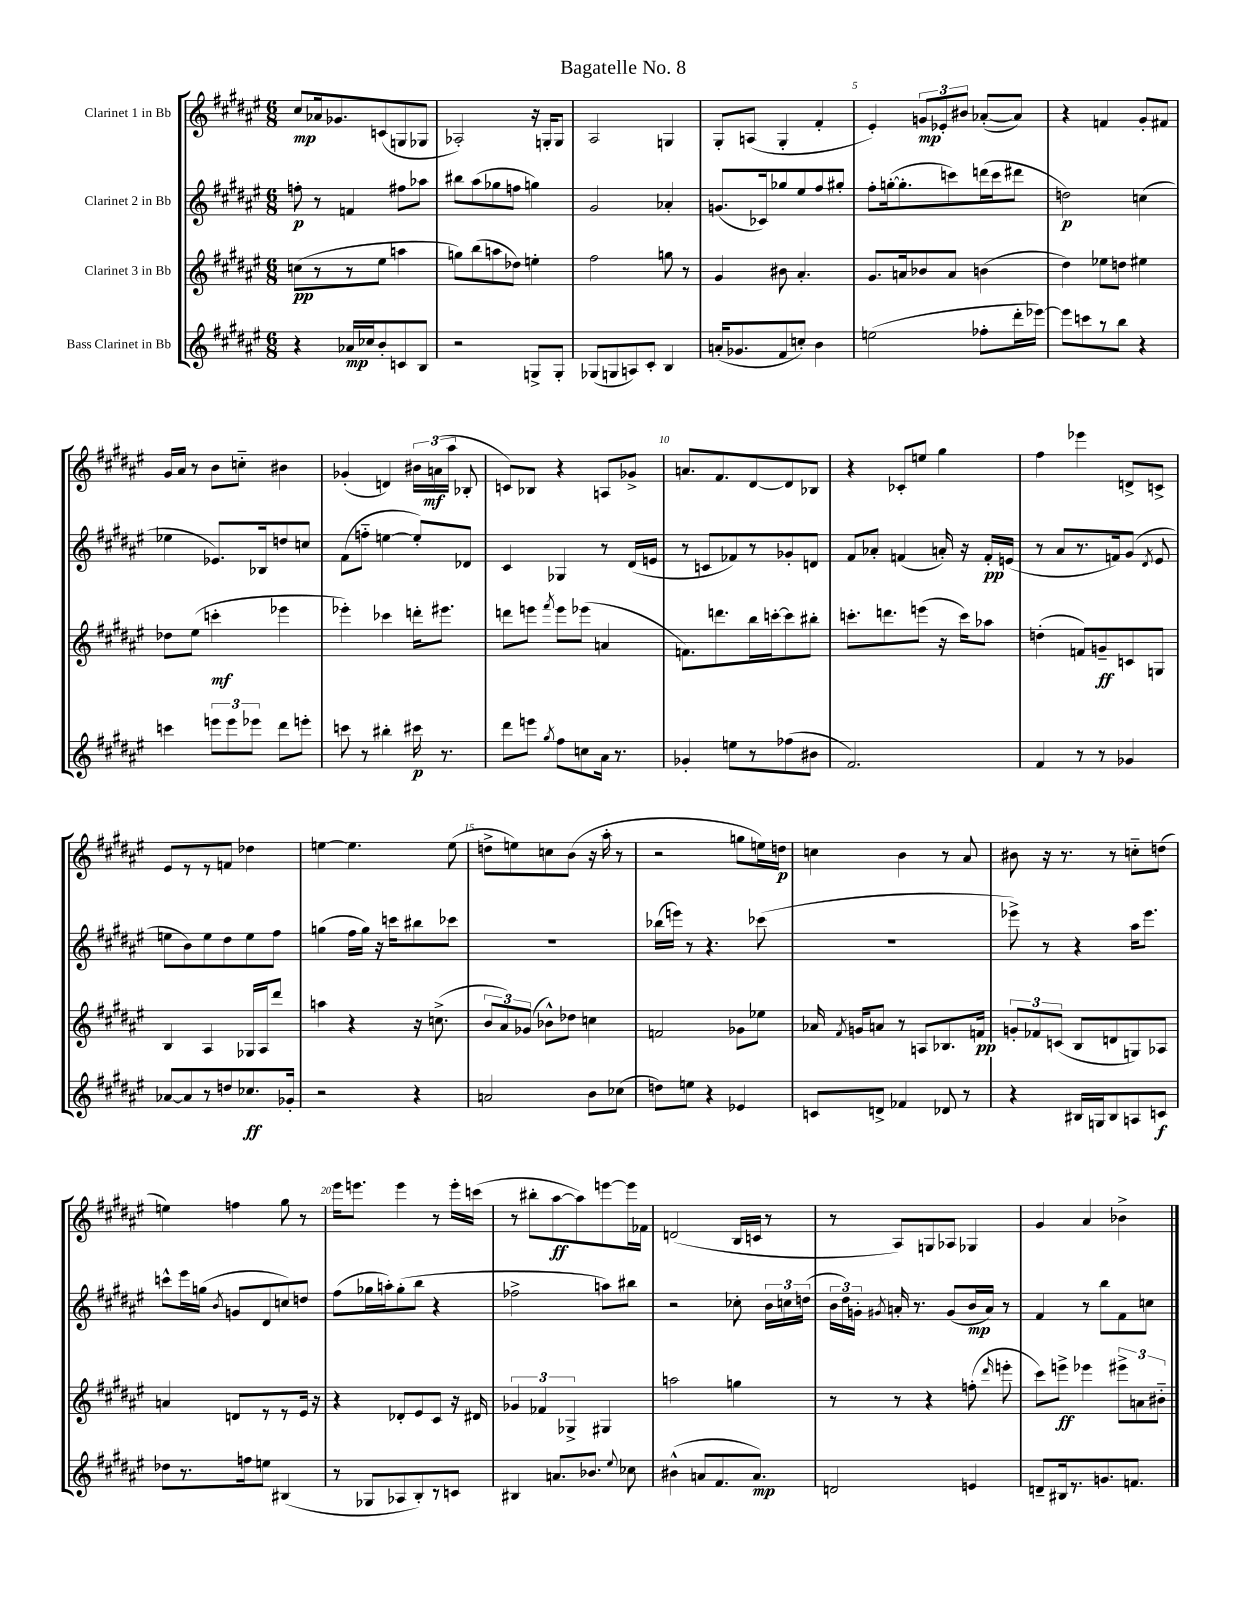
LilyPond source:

\header { title = "Bagatelle No. 8" }
<<
\new StaffGroup <<
\new Staff = "s0" \with { instrumentName = "Clarinet 1 in Bb" } {
    \clef treble \key fis \major \numericTimeSignature \time 6/8
    \autoBeamOff cis''8[\mp aes'16 ges'8. c'8( g8 ges8] |
    aes2-.) r16 g16[-. g8] |
    ais2 g4 |
    gis8[-. a8]( gis4-. fis'4-. |
    eis'4-.) \tuplet 3/2 { g'8[\mp ees'8-. bis'8] } aes'8[~-.( aes'8]) |
    r4 f'4 gis'8[-. fis'8] |
    gis'16[ ais'16] r8 b'8[ c''8]-_ bis'4 |
    ges'4-.( d'4) \tuplet 3/2 { bis'16[ a'16\mf( ais''16] } bes8-. |
    c'8[) bes8] r4 a8[ ges'8]-> |
    a'8.[ fis'8. dis'8~ dis'8 bes8] |
    r4 ces'8[-. e''8] gis''4 |
    fis''4 ees'''4 d'8[-> c'8]-> |
    eis'8[ r8 r8 f'8] des''4 |
    e''4~ e''4. e''8( |
    d''8[-> e''8) c''8 b'8]( r16 ais''16-. r8 |
    r2 g''8[ e''16) d''16]\p |
    c''4 b'4 r8 ais'8 |
    bis'8 r16 r8. r8 c''8[-_ d''8]( |
    e''4) f''4 gis''8 r8 |
    eis'''16[ e'''8.] e'''4 r8 e'''16[-. c'''16]( |
    r8 bis''8[-. ais''8~\ff ais''8) e'''8~ e'''16 fes'16] |
    d'2( b16[ c'16] r8 |
    r8 ais8[) g8 aes8] ges4 |
    gis'4 ais'4 bes'4-> \bar "|." |
}
\new Staff = "s1" \with { instrumentName = "Clarinet 2 in Bb" } {
    \clef treble \key fis \major \numericTimeSignature \time 6/8
    \autoBeamOff f''8-.\p r8 f'4 fis''8[ aes''8] |
    bis''8[ ais''8( ges''8 f''8] g''4) |
    gis'2 aes'4-. |
    g'8.[( ces'16) ges''8 eis''8 fis''8 gis''8]-. |
    fis''8[-. g''16~-.( g''8.-. c'''8) d'''16( c'''16 dis'''8] |
    d''2\p) c''4( |
    ees''4 ees'8.[) bes16 d''8 c''8] |
    fis'8[( f''8]-_ e''4~ e''8[-.) des'8] |
    cis'4 ges4 r8 dis'16[( e'16] |
    r8 c'8[ fes'8) r8 ges'8-. d'8] |
    fis'8[ aes'8]-. f'4( a'16-.) r16 f'16[-.\pp e'16]( |
    r8 ais'8[ r8. f'16) gis'8]( \acciaccatura { dis'8 } eis'8 |
    e''8[ b'8) e''8 dis''8 e''8 fis''8] |
    g''4( fis''16[ g''16]) r16 c'''16[ bis''8 ces'''8] |
    R2. |
    bes''16[( e'''16]) r8 r4. ces'''8( |
    R2. |
    ees'''8->) r8 r4 ais''16[ ees'''8.] |
    c'''8[-^ eis'''16 g''16]( \acciaccatura { b'8 } g'8[ dis'8 c''8) d''8] |
    fis''8[( ges''16 a''16-.) ges''8-.( b''8] r4 |
    fes''2-> a''8[) bis''8] |
    r2 ces''8-. \tuplet 3/2 { b'16[ c''16 d''16]( } |
    \tuplet 3/2 { b'16[ dis''16) g'16]-. } \acciaccatura { gis'8 } a'16-. r8. gis'8[( b'16\mp a'16]) r8 |
    fis'4 r8 b''8[ fis'8 c''8] \bar "|." |
}
\new Staff = "s2" \with { instrumentName = "Clarinet 3 in Bb" } {
    \clef treble \key fis \major \numericTimeSignature \time 6/8
    \autoBeamOff c''8[\pp( r8 r8 eis''8] a''4 |
    g''8[) b''8( a''8 des''8]) e''4-. |
    fis''2 g''8 r8 |
    gis'4 bis'8 ais'4.-. |
    gis'8.[ a'16 bes'8 a'8] b'4( |
    dis''4) ees''8[ d''8] eis''4 |
    des''8[ eis''8]( c'''4-.\mf ees'''4 |
    ees'''4-.) ces'''4 d'''16[-. eis'''8.] |
    d'''8[ e'''8] \acciaccatura { fis'''8 } e'''8[ ees'''8]( a'4 |
    f'8.[) d'''8. b''16 c'''16~-. c'''8 bis''8]-. |
    c'''8.[-. d'''8. e'''8]( r16 c'''16[) aes''8] |
    d''4-.( f'8[) g'8--\ff c'8 g8] |
    b4 ais4 ges16[ ais16 dis'''8] |
    a''4 r4 r16 c''8.->( |
    \tuplet 3/2 { b'8[ ais'8) ges'8]( } bes'8[-^) des''8] c''4 |
    f'2 ges'8[ ees''8] |
    aes'16 \acciaccatura { fis'8 } g'16[ a'8] r8 a8[ bes8. f'16]\pp |
    \tuplet 3/2 { g'8[-. fes'8 c'8]( } b8[ d'8 g8) aes8] |
    a'4 d'8[ r8 r8 eis'16] r16 |
    r4 des'8[-. eis'8 cis'8] r16 dis'16 |
    \tuplet 3/2 { ges'4 fes'4 ges4-> } gis4 |
    a''2 g''4 |
    r8 r8 r4 f''8-.( \grace { dis'''16 } e'''8-. |
    cis'''8[) e'''8]->\ff ees'''4 \tuplet 3/2 { eis'''8[-> a'8 bis'8]-_ } \bar "|." |
}
\new Staff = "s3" \with { instrumentName = "Bass Clarinet in Bb" } {
    \clef treble \key fis \major \numericTimeSignature \time 6/8
    \autoBeamOff r4 aes'16[\mp ces''16 b'8-. c'8 b8] |
    r2 g8[-> g8]-. |
    ges8[( g8 a8) cis'8]-. b4 |
    a'16[-.( ges'8. fis'8 c''8]-.) b'4 |
    e''2( fes''8[-. dis'''16-. ees'''16]~) |
    ees'''8[ c'''8 r8 b''8] r4 |
    c'''4 \tuplet 3/2 { e'''8[ e'''8 ees'''8] } dis'''8[ e'''8]-. |
    c'''8 r8 bis''4-. cis'''16\p r8. |
    dis'''8[ e'''8] \acciaccatura { gis''8 } fis''8[ c''8 ais'16] r8. |
    ges'4-. e''8[ r8 fes''8( bis'8] |
    fis'2.) |
    fis'4 r8 r8 ges'4 |
    aes'8[~ aes'8 r8 d''8 ces''8.\ff ges'16]-. |
    r2 r4 |
    a'2 b'8[ ces''8]( |
    d''8[) e''8] r4 ees'4 |
    c'8[ d'8]-> fes'4 des'8 r8 |
    r4 bis16[ g16 bis8 a8 c'8]\f |
    des''8[ r8. f''16 e''8] bis4( |
    r8 ges8[ aes8 b8-.) r8 c'8] |
    bis4 a'8.[ bes'8.] \appoggiatura { eis''8 } ces''8 |
    bis'4-^( a'8[ fis'8. a'8.]\mp) |
    d'2 e'4 |
    d'8[-- bis16 r8. g'8. f'8.] \bar "|." |
}
>>
>>
\layout { \context { \Score \override BarNumber.break-visibility = ##(#f #t #t) barNumberVisibility = #(every-nth-bar-number-visible 5) } }
